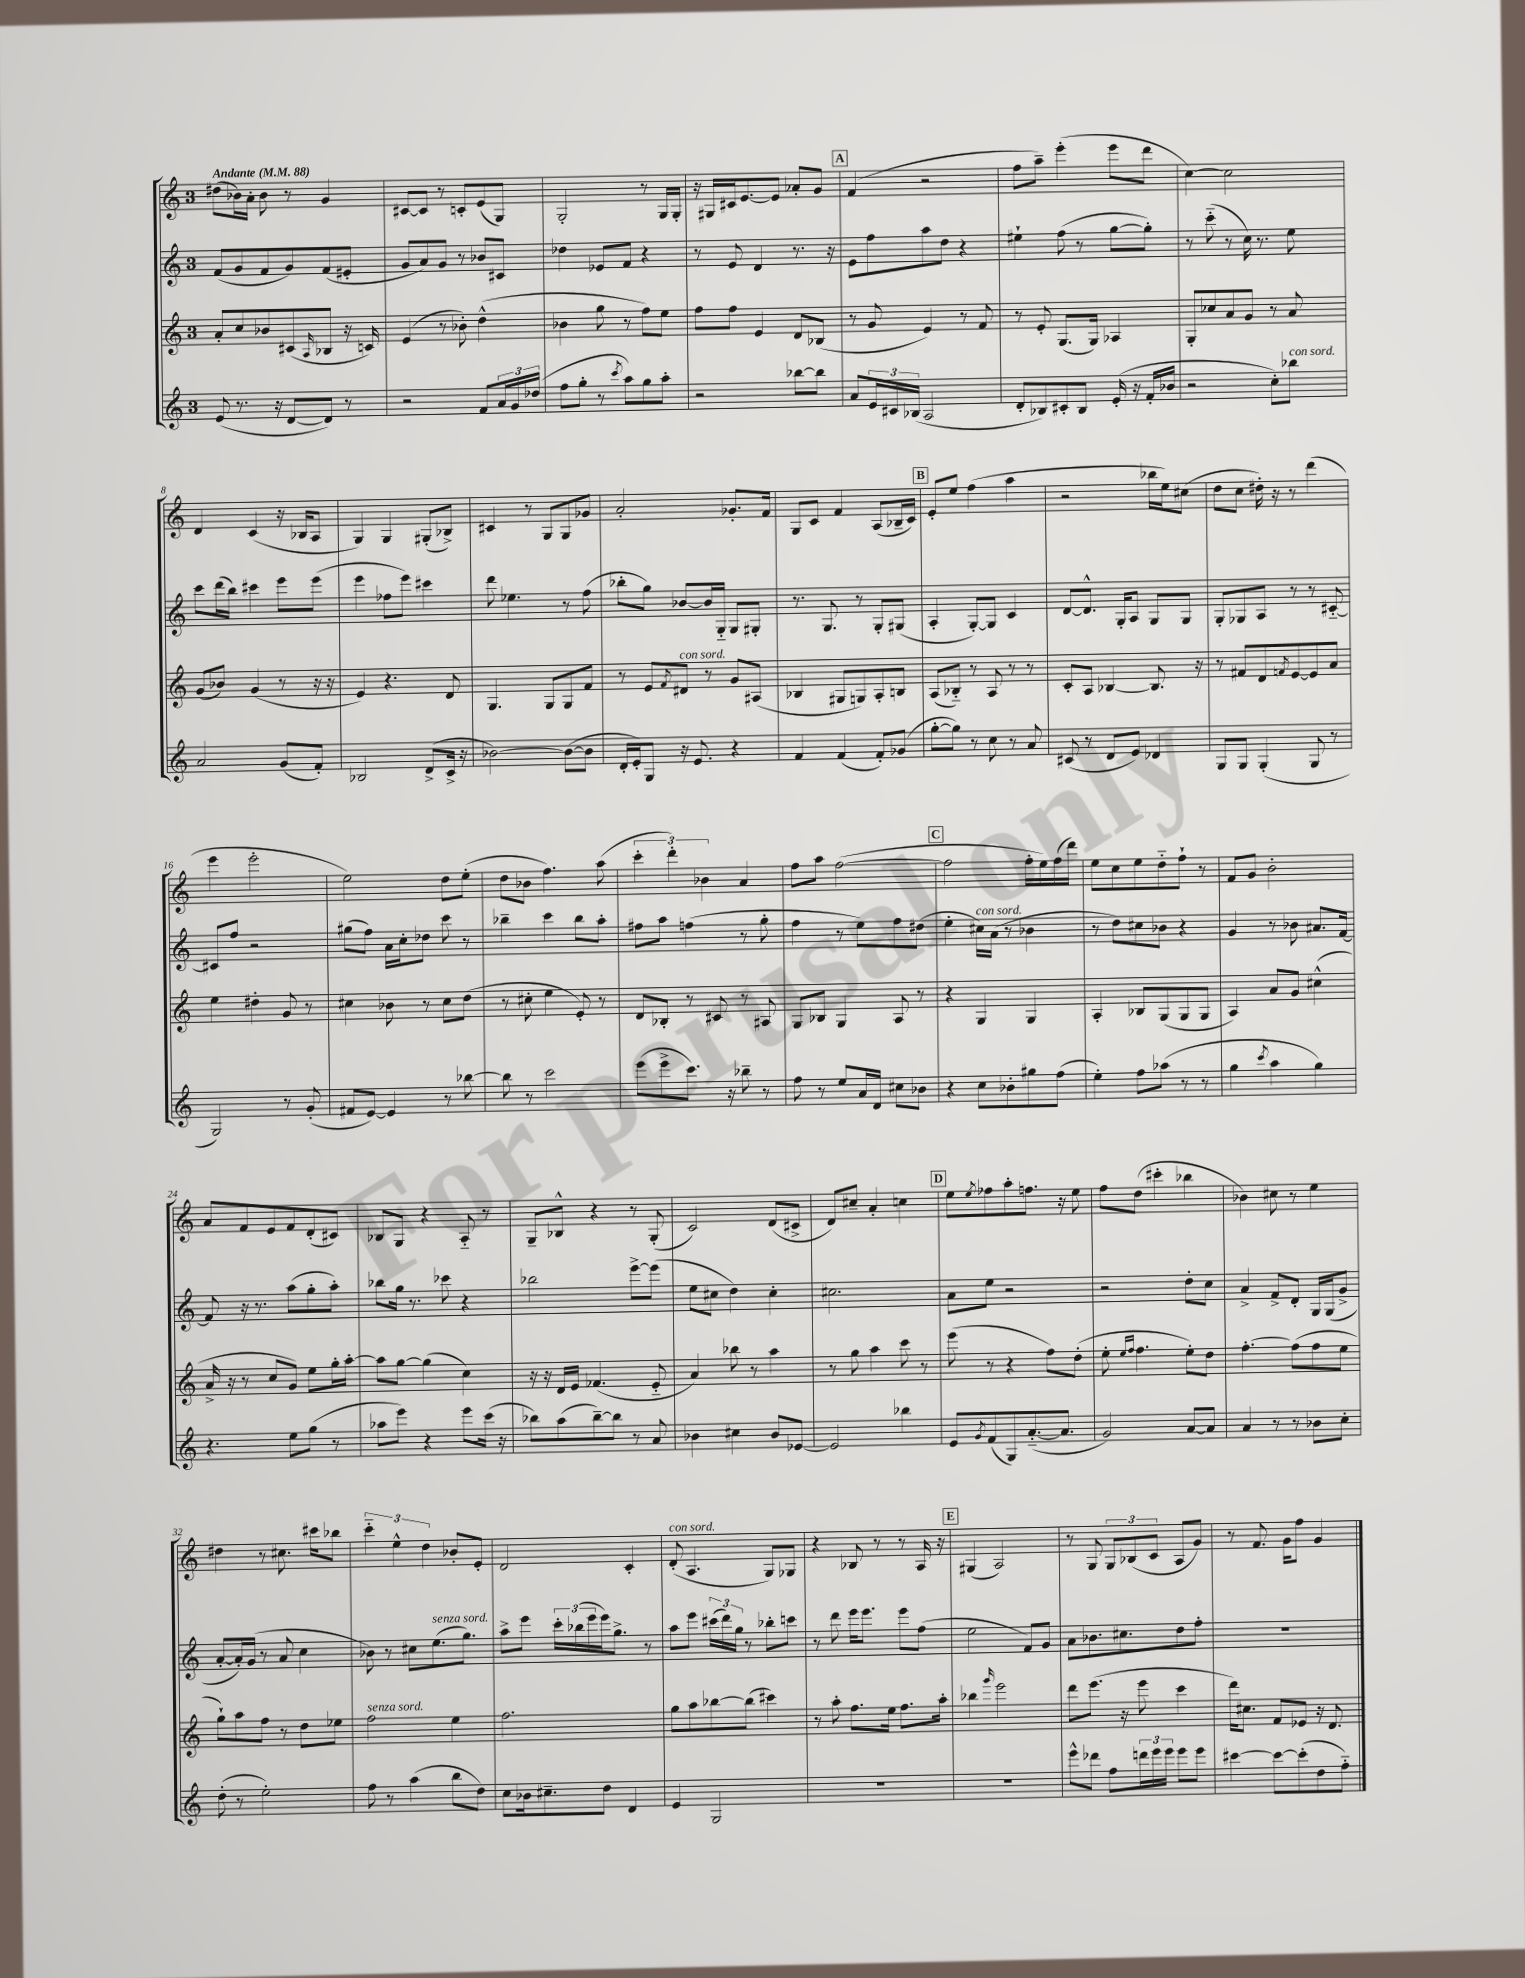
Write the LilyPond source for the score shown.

<<
\new StaffGroup <<
\new Staff = "s0" {
    \clef treble \key c \major \once \override Staff.TimeSignature.style = #'single-digit \time 3/4 \tempo "Andante" 4 = 88
    dis''8( bes'16) a'16-. bes'8 r8 g'4 |
    cis'8~ cis'8 r8 c'8-. e'8( g8) |
    g2-. r8 g16 g16-. |
    r16 gis16 cis'16 e'8.~ e'8 aes'8-. g'8 |
    \mark \markup { \box "A" } f'4( r2 |
    f''8 a''8--) e'''4-.( e'''8 d'''8 |
    c''4~) c''2 |
    d'4 c'4( r16 bes16 a8 |
    g4) g4 gis8-.( bes8->) |
    cis'4 r8 g8 g8 ges'8 |
    a'2-. ges'8.-. f'16 |
    g8 c'8 f'4 a8( bes16-- c'16) |
    \mark \markup { \box "B" } e'8-. e''8 f''4( a''4 |
    r2 bes''16 e''16) cis''8( |
    d''8 c''8 dis''16-.) r16 r8 d'''4( |
    e'''4 e'''2-. |
    e''2) d''8 e''8-.( |
    d''8 bes'8 f''4.) a''8( |
    \tuplet 3/2 { c'''4-. d'''4-.) bes'4 } a'4 |
    f''8 a''8 f''2~( |
    \mark \markup { \box "C" } f''2 f''16-. e''16) f''16( d'''16) |
    e''8 c''8 e''8 d''8-_ f''8-! r8 |
    f'8 g'8 b'2-. |
    a'8 f'8 e'8 f'8 d'8-.( cis'8) |
    bes8 g8 r4 a8-_ r8 |
    g8-- bes8-^ r4 r8 g8-.( |
    c'2) d'8( cis'8-> |
    d'8) cis''8-- a'4-. c''4 |
    \mark \markup { \box "D" } e''8 \acciaccatura { e''8 } fes''8 a''8-. f''8. r16 e''8 |
    f''8 d''8( cis'''4-. bes''4 |
    bes'4) cis''8 r8 e''4 |
    dis''4 r8 cis''8. cis'''16 bes''8 |
    \tuplet 3/2 { c'''4-_ e''4-^ d''4 } bes'8-. e'8-. |
    d'2 c'4-. |
    d'8-.^\markup { \italic "con sord." }( a4. g8) ges8 |
    r4 bes8 r8 r8 a16 r16 |
    \mark \markup { \box "E" } gis4( a2) |
    r8 g8 \tuplet 3/2 { g8 bes8( c'8 } a8 g'8) |
    r8 f'8. g'16 f''8 g'4 \bar "|." |
}
\new Staff = "s1" {
    \clef treble \key c \major \once \override Staff.TimeSignature.style = #'single-digit \time 3/4
    f'8( g'8 f'8 g'8) f'8( eis'8-. |
    g'8 a'8) g'8 r8 bes'8 cis'8 |
    des''4 ees'8 f'8 r4 |
    r8 e'8 d'4 r8. r16 |
    \mark \markup { \box "A" } e'8 f''8 a''8 d''8 r4 |
    eis''4-! f''8( r8 g''8~ g''8-.) |
    r8 c'''8-_( r8 c''16) r8. e''8 |
    c'''8 d'''16( b''16) cis'''4 e'''8 e'''8( |
    e'''4 fes''8 e'''8) cis'''4 |
    d'''8 ees''4. r8 f''8( |
    bes''8-. g''8) bes'8~ bes'16 g16-_ g8 gis8-. |
    r8. g8. r8 g8-. gis8( |
    \mark \markup { \box "B" } a4-. g8~-.) g8 c'4 |
    d'8~ d'8.-^ g16-. a8 g8 g8 |
    g8-. ges8 a8 r8 r8 cis'8~-_ |
    cis'8 f''8 r2 |
    gis''8( f''8) a'16 c''16-. des''8 c'''8 r8 |
    bes''4-- c'''4 bes''8 a''8-. |
    fis''8 a''8 f''4( r8 g''8-. |
    f''4 r8 e''8) f''8 dis''8( |
    \mark \markup { \box "C" } e''4-. cis''16^\markup { \italic "con sord." }) a'16( r8 bes'4 |
    r8 d''8) cis''8 bes'8 r4 |
    g'4 r8 bes'8 ais'8. f'16~ |
    f'8 r16 r8. a''8( g''8-. a''8-.) |
    bes''8 g''16 r8. ces'''8 r4 |
    bes''2 e'''8~-> e'''8( |
    e''8 cis''8 d''4) cis''4-. |
    cis''2. |
    \mark \markup { \box "D" } a'8 e''8 r2 |
    r2 d''8-. c''8 |
    a'4-> f'8-> d'8-. g16 g16( g'8-> |
    a'8~-. a'16-.) g'16( r8 a'8 c''4 |
    bes'8) r8 cis''8 e''8.^\markup { \italic "senza sord." }( g''8.) |
    a''8-> e'''8 \tuplet 3/2 { c'''16-. bes''16( e'''16 } e'''16) g''8.-> r8 |
    a''8 e'''8 \tuplet 3/2 { cis'''16( d'''16) g''16 } r8 bes''8-. c'''8 |
    r8 d'''8 e'''16 e'''8. e'''8 f''8( |
    \mark \markup { \box "E" } e''2 f'8) g'8 |
    a'8 bes'8. cis''8. d''8 f''8-. |
    R2. \bar "|." |
}
\new Staff = "s2" {
    \clef treble \key c \major \once \override Staff.TimeSignature.style = #'single-digit \time 3/4
    a'8-. c''8 bes'8 cis'8( \grace { a16 } bes8 r16 c'16) |
    e'4( r8 bes'8-.) d''4-^( |
    bes'4 g''8 r8 f''8) e''8 |
    f''8 f''8 e'4 d'8 bes8( |
    \mark \markup { \box "A" } r8 g'8 e'4) r8 f'8 |
    r8 e'8-. g8.( g16) aes4 |
    g8-. ces''8 a'8 g'8 r8 a'8 |
    g'8( bes'8) g'4( r8 r16 r16 |
    e'4) r4. d'8 |
    g4. g8 g8 f'8 |
    r8 e'8 \acciaccatura { f'8 } dis'8^\markup { \italic "con sord." } r8 g'8 ais8( |
    bes4 gis8 g8) a8-. b8 |
    \mark \markup { \box "B" } a8( bes8-_) r8 a8 r8 r8 |
    c'8-. a8 bes4~ bes8. r16 |
    r8 fis'8 d'8 \acciaccatura { f'8 } e'8~ e'8 a'8 |
    e''4 dis''4-. g'8 r8 |
    cis''4 bes'8 r8 cis''8 d''8( |
    r8 cis''8-. e''4 e'8-.) r8 |
    d'8 bes8-. r8 cis'8 r8 ais8 |
    g8 bes8 g4 a8 r8 |
    \mark \markup { \box "C" } r4 g4 g4 |
    a4-. bes8 g8( g8 g8 |
    a4) a'8 g'8 cis''4-^( |
    a'16-> r16 r8 c''8 g'8) e''8 g''16-. a''16~-. |
    a''8 g''8~ g''4( c''4) |
    r16 r16 d'16 e'16 fes'4.( e'8-_ |
    a'4) bes''8 r8 a''4 |
    r8 g''8 a''4 c'''8 r8 |
    \mark \markup { \box "D" } e'''8( r8 r4 f''8) d''8-.( |
    e''8-. \grace { e''16 f''16 } f''4. e''8-.) d''8 |
    f''4.~-. f''8( f''8 e''8 |
    g''8-!) a''8 f''8 r8 d''8 ees''8 |
    f''2^\markup { \italic "senza sord." } e''4 |
    f''2. |
    g''8 a''8 bes''8~ bes''8( cis'''4) |
    r8 a''8-. f''8. e''16 f''8. a''16-. |
    \mark \markup { \box "E" } bes''4 \grace { g'''16 } e'''2 |
    d'''8 e'''8.( r16 e'''8 c'''4 |
    d'''16) cis''8. f'8 ees'8 r16 d'8. \bar "|." |
}
\new Staff = "s3" {
    \clef treble \key c \major \once \override Staff.TimeSignature.style = #'single-digit \time 3/4
    e'8( r8. r16 d'8~ d'8) r8 |
    r2 f'8 \tuplet 3/2 { a'16 g'16 des''16( } |
    f''8 g''8-. r8 \acciaccatura { c'''8 } a''8) g''8 a''8-. |
    r2 bes''8~ bes''8 |
    \mark \markup { \box "A" } a'8 \tuplet 3/2 { e'16 cis'16 bes16( } a2 |
    d'8-. bes8) cis'8-. bes8 e'16-.( r16 f'16-. bes'16 |
    r2 c''8-.) bes''8^\markup { \italic "con sord." } |
    a'2 g'8( f'8-.) |
    bes2 d'8->( c'16-> r16 |
    bes'2~) bes'8~( bes'8 |
    d'16-. e'16-.) g8 r16 e'8. r4 |
    f'4 f'4( f'8-.) ges'8( |
    \mark \markup { \box "B" } g''8~-. g''8) r8 c''8 r8 a'8 |
    cis'8( r8 d'8 e'8) des'4 |
    g8 g8 g4-.( g8 r8 |
    g2) r8 g'8-.( |
    fis'8 e'8~) e'4 r8 bes''8~ |
    bes''8 r8 c'''2 |
    e'''8( e'''8-> c'''8.) r16 bes''8-- r8 |
    f''8 r8 e''8 a'16 d'16 cis''8 bes'8 |
    \mark \markup { \box "C" } r4 c''8 bes'8-. gis''8 f''8( |
    e''4-.) f''8 aes''8( r8 r8 |
    g''4 \acciaccatura { c'''8 } a''4 g''4) |
    r4. e''8 g''8( r8 |
    aes''8 e'''8) r4 e'''8 c'''16( r16 |
    bes''8) a''8( bes''8~--) bes''8 r8 a'8 |
    bes'4 cis''4 bes'8 ees'8~ |
    ees'2 bes''4 |
    \mark \markup { \box "D" } e'8 \acciaccatura { g'8 } f'8( g8) a'8.~-_( a'8. |
    g'2) a'8~ a'8 |
    a'4 r8 r8 bes'8 c''8-. |
    d''8-.( r8 e''2-.) |
    f''8 r8 a''4( b''8 d''8) |
    c''8 bes'16 cis''8.-- d''8 d'4 |
    e'4 g2 |
    R2. |
    \mark \markup { \box "E" } R2. |
    e'''8-^ des'''8 f''8 \tuplet 3/2 { d'''16 e'''16 e'''16 } e'''8 e'''8 |
    cis'''4~ cis'''8~ cis'''8-.( d''8 f''8-_) \bar "|." |
}
>>
>>
